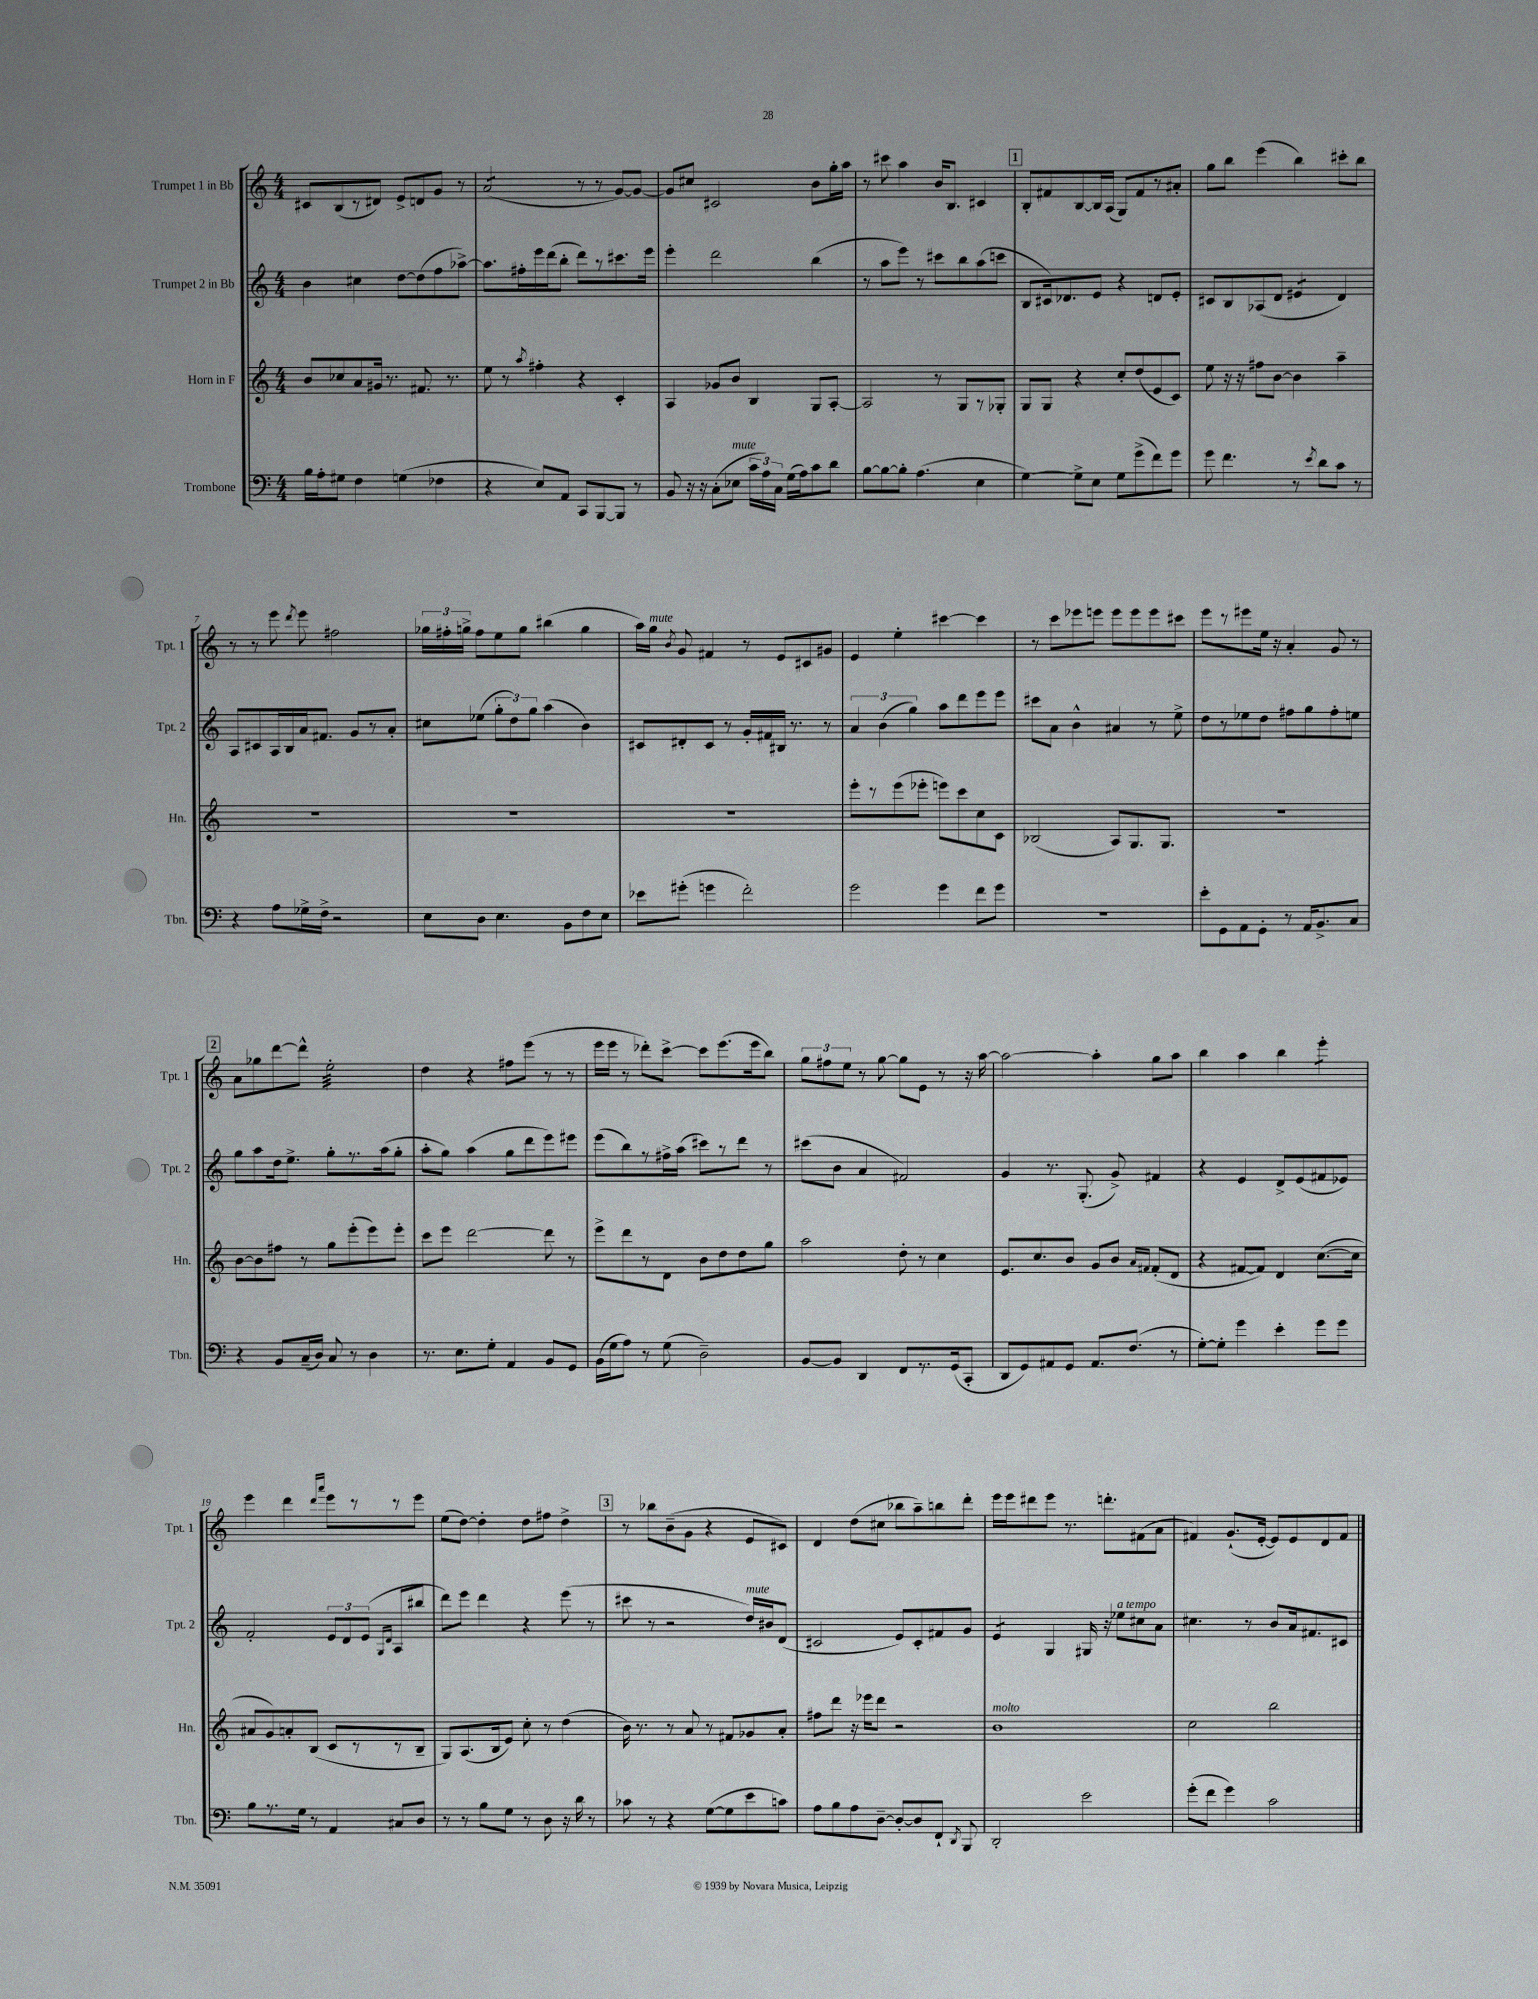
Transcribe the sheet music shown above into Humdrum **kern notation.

**kern	**kern	**kern	**kern
*staff4	*staff3	*staff2	*staff1
*clefF4	*clefG2	*clefG2	*clefG2
*k[]	*k[]	*k[]	*k[]
*M4/4	*M4/4	*M4/4	*M4/4
16B	8b	4b	8c#
16A'	.	.	.
8G#	8cc-	.	(8B
4F	8a	4cc#	8r
.	16g#	.	8d#)
.	8.r	.	.
(4G	.	[8dd	8e^
.	8.f#	(8dd]	8d
4F-	.	8ff	8g
.	8.r	.	.
.	.	[8aa-^)	8r
=	=	=	=
4r	8ee	8.aa-]	(2a
.	8r	.	.
.	.	16ff#'	.
.	8qaa	.	.
8E)	4ff#'	16eee	.
.	.	(16ddd	.
8AA	.	8bb'	.
8CC	4r	8ddd)	8r
[8BBB	.	8r	8r
8BBB]	4c'	8.ccc#	[8g)
8r	.	.	8g_
.	.	16eee	.
=	=	=	=
8BB	4A	4eee'	8g]
16r	.	.	8cc#
16r	.	.	.
(8C'	8g-	2ddd	2c#
8E-	8b	.	.
24c	4B	.	.
24A)	.	.	.
24C	.	.	.
(16G	.	.	.
16A)	.	.	.
8c	8G	(4bb	8b
8d	[8A'	.	16gg'
.	.	.	16aa
=	=	=	=
[8B	2A]	8r	8r
8B_	.	8aa	8ccc#
8B']	.	8eee)	4aa
(4.A	.	8r	.
.	8r	8ccc#	16b
.	.	.	8.B
.	8G	8bb	.
4E	8r	(8aa	4c#
.	8G-'	8ccc	.
=	=	=	=
[4G)	8G	8B	8B'
.	8G	16c#)	8f#
.	.	8.d-	.
8G^]	4r	.	[8B
8E	.	8e	16B]
.	.	.	(16A
8G	8cc'	4r	8G)
(8g^	(8dd	.	8f#
8f)	8e	8d	8r
8g	8c)	8e'	8a#'
=	=	=	=
8g	8ee	8c#	8gg
4.f	16r	8B	8bb
.	16r	.	.
.	8ff#	(8A-	(4eee
.	[8b	8d	.
8r	4b]	4e#	4bb)
8qe	.	.	.
8d	.	.	.
8c	4aa~	4d)	8ccc#'
8r	.	.	8bb
=	=	=	=
4r	1r	8A	8r
.	.	8c#	8r
8A	.	16A	8eee
.	.	16B	.
.	.	.	8qddd
16G-^	.	16a	8eee
16F^	.	8.f#	.
2r	.	.	2ff#
.	.	8g	.
.	.	8r	.
.	.	8a'	.
=	=	=	=
8E	1r	8cc#	24gg-
.	.	.	24ff#'
.	.	.	24gg^
8D	.	(8ee-	8ff#
4.E	.	12gg'	8ee
.	.	12dd)	.
.	.	.	8gg
.	.	12gg	.
.	.	(4aa	(4bb#
8BB	.	.	.
8F	.	4b)	4gg
8E	.	.	.
=	=	=	=
8e-	1r	8c#	16aa)
.	.	.	16gg
.	.	.	8qb
(8g#'	.	8d#'	8g
4g	.	8c#	4f#
.	.	8r	.
2f')	.	16g'	8r
.	.	16f#	.
.	.	16B#	8e
.	.	8.r	.
.	.	.	8c#
.	.	8r	8g#
=	=	=	=
2g	8eee'	6a	4e
.	8r	.	.
.	.	(6b	.
.	(8eee	.	4ee'
.	.	6gg)	.
.	8eee-'	.	.
4g	8eee)	8aa	[4ccc#
.	8ccc	8ddd	.
8f	8cc	8eee	4ccc#]
8g	8c	8eee	.
=	=	=	=
1r	(2B-	8ccc#	8r
.	.	8a	8ccc
.	.	4b^^	8eee-
.	.	.	8eee
.	8A)	4a#	8eee
.	8.G	.	8eee
.	.	8r	8eee
.	8.G	.	.
.	.	8ee^	8ccc#
=	=	=	=
8e'	1r	8dd	8eee
8GG	.	8r	8r
8AA	.	8ee-	8eee#
8GG'	.	8dd	16ee
.	.	.	16r
8r	.	8ff#	4a'
16AA	.	8gg	.
8.BB^	.	.	.
.	.	8ff#'	8g
8C	.	8ee	8r
=	=	=	=
4r	[8b	8gg	8a
.	8b]	8aa	8gg-
8BB	8ff#	16dd	[8ddd
.	.	8.ee^	.
(16C~	8r	.	8ddd^^]
16D)	.	.	.
8C	8gg	8gg'	2ee'
8r	(8eee'	8.r	.
4D	8eee)	.	.
.	.	(16aa	.
.	8eee'	8gg'	.
=	=	=	=
8.r	8ccc	8aa'	4dd
.	8eee	8gg)	.
8.E	.	.	.
.	[2ddd	(4aa	4r
8G'	.	.	.
4AA	.	8gg	8ff#
.	.	8ddd	(8eee
8BB	8ddd]	8eee)	8r
8GG	8r	8eee#	8r
=	=	=	=
(16BB	8eee^	(8eee	16eee
16G	.	.	16eee
8A)	8ddd	8bb)	8r
8r	8r	8r	8ddd-')
(8G	8d	16ff#^	[8ccc^
.	.	(16aa	.
2D~)	8b	8ccc#)	8ccc]
.	8dd	8r	(8.eee
.	8dd	8ddd	.
.	.	.	16eee
.	8gg	8r	8bb)
=	=	=	=
[8BB	2aa	(8ccc#	12gg
.	.	.	12ff#
8BB]	.	8b	.
.	.	.	12ee
4DD	.	4a	8r
.	.	.	[8gg
8FF	8dd'	2f#)	8gg]
8.r	8r	.	8e
.	4cc	.	8r
(16GG	.	.	.
8CC'	.	.	16r
.	.	.	[16aa
=	=	=	=
8DD	8.e	4g	2aa_
8GG)	.	.	.
.	8.cc	.	.
8AA#	.	8.r	.
8GG	8b	.	.
.	.	(8.G'	.
8.AA#	8g	.	4aa']
.	8b	8g^)	.
(8.F	.	.	.
.	16qqa	.	.
.	16qqf#	.	.
.	(8f#'	4f#	8gg
8r	8d	.	8aa
=	=	=	=
[8G')	4r	4r	4bb
8G']	.	.	.
4g	[8f#	4e	4aa
.	8f#])	.	.
4e'	4d	8d^	4bb
.	.	(8e	.
8g	([8.cc	8f#	4eee'
8g	.	8e-)	.
.	16cc]	.	.
=	=	=	=
8B	8a#	2f'	4eee
8.r	8g)	.	.
.	8a'	.	4ddd
16G	.	.	.
8r	(8B	.	.
.	.	.	16qqddd
.	.	.	16qqaaa
4AA	8c	12e	8eee
.	.	12d	.
.	8r	.	8r
.	.	(12e	.
.	.	16qqG	.
.	.	16qqd	.
8C#	8r	8A	8r
8D	8B~	8bb#	8eee
=	=	=	=
8r	8G)	8ddd)	(8ee
8r	(8.A	8eee	[8dd)
8B	.	4ddd	4dd']
.	16B	.	.
8G	8e)	.	.
8r	8cc'	4r	8dd
8D	8r	.	8ff#
16r	(4dd	(8eee	4dd^
16d	.	.	.
8r	.	8r	.
=	=	=	=
8c-	16b)	8ccc#	8r
.	8.r	.	.
8r	.	8r	8bb-
4r	8r	2r	(8b~
.	8a	.	8g
([8G	8r	.	4r
8G]	8f#	.	.
8e	8g-	16dd)	8e
.	.	16b#	.
8c)	8a'	(8d	8c#)
=	=	=	=
8A	8ff#	2c#	4d
8B	8ddd	.	.
8A	16r	.	(8dd
.	16eee-	.	.
[8D~	8ddd	.	8cc#
8D'_	2r	8e)	8bb-
8D]	.	8c#'	8aa~)
8FF`	.	8f#	8bb
8qDD	.	.	.
8BBB	.	8g	8ddd'
=	=	=	=
2DD'	1b	4e	16eee
.	.	.	16eee
.	.	.	8ddd#
.	.	4G	8eee
.	.	.	8.r
2e	.	16G#	.
.	.	16r	8.ddd'
.	.	8ee-	.
.	.	8cc#	(8f#
.	.	8a	8a
=	=	=	=
(8g'	2cc	4.cc#	4f#)
8f	.	.	.
4g)	.	.	(8.g`
.	.	8r	.
.	.	.	[16e'
2c	2bb	8b	8e])
.	.	16a	8e
.	.	8.f#	.
.	.	.	8d
.	.	8c#	8f#
==	==	==	==
*-	*-	*-	*-
